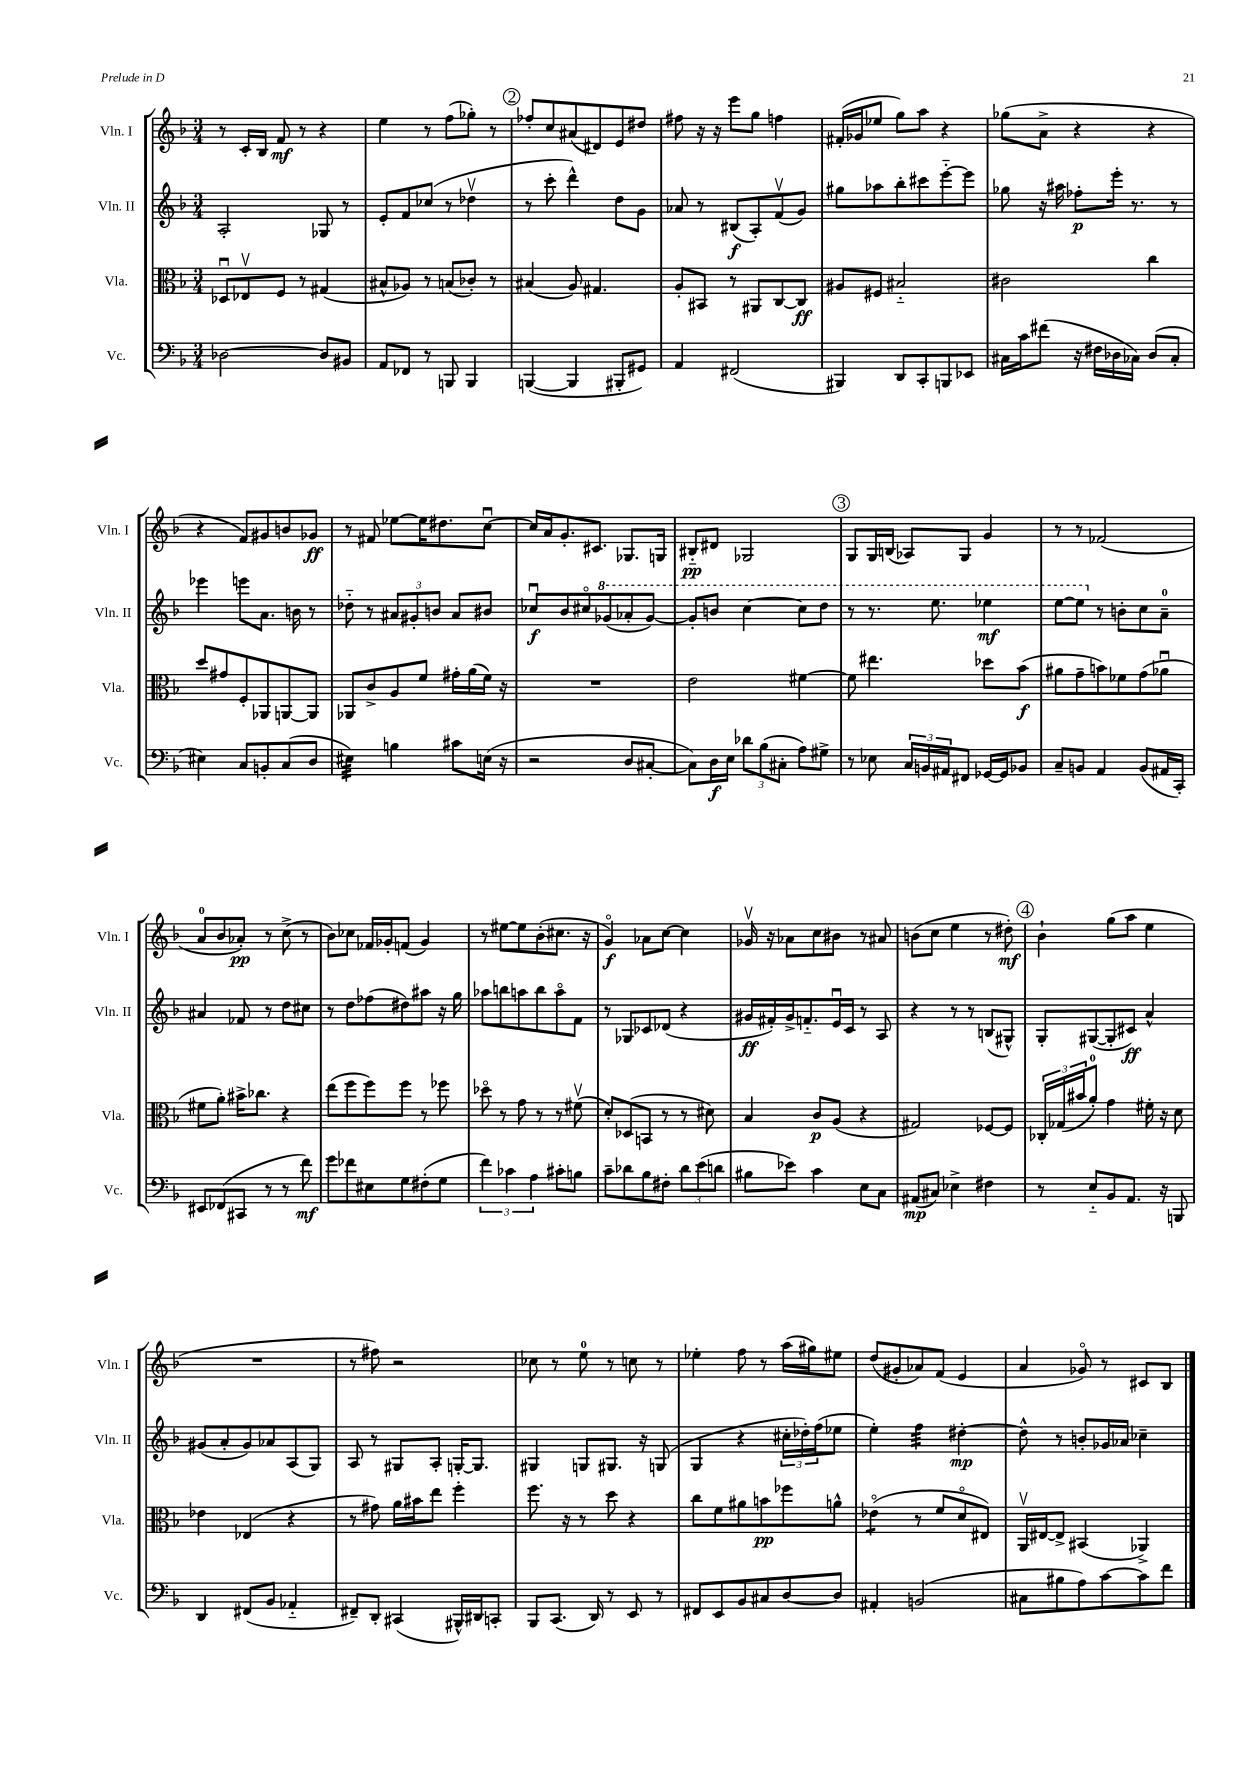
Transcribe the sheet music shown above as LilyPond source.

<<
\new StaffGroup <<
\new Staff = "s0" \with { instrumentName = "Vln. I" shortInstrumentName = "Vln. I" } {
    \clef treble \key f \major \numericTimeSignature \time 3/4
    r8 c'16-. bes16 f'8\mf r8 r4 |
    e''4 r8 f''8( ges''8-.) r8 |
    \mark \markup { \circle "2" } fes''8-. c''8 ais'8( dis'8) e'8 dis''8 |
    fis''8 r16 r16 e'''8 g''8 f''4 |
    fis'16-.( ges'16 ees''8 g''8) a''8 r4 |
    ges''8( a'8-> r4 r4 |
    r4 f'8) gis'8 b'8 ges'8\ff |
    r8 fis'8 ees''8~ ees''16 dis''8. c''8~\downbow |
    c''16 a'16 g'8.-. cis'8. ges8. g16 |
    bis8-_\pp dis'8 ges2 |
    \mark \markup { \circle "3" } g8 g16 b16( aes8) g8 g'4 |
    r8 r8 fes'2( |
    a'8-0 bes'8 aes'8-.\pp) r8 c''8->( r8 |
    bes'8) ces''8 fes'16 ges'16-. f'8( ges'4) |
    r8 eis''8~ eis''8 bes'8-.( cis''8. r16 |
    g'4\flageolet\f) aes'8 c''8~ c''4 |
    ges'16\upbow r16 aes'8 c''8 bis'8 r8 ais'8 |
    b'8( c''8 e''4 r8 dis''8-.\mf) |
    \mark \markup { \circle "4" } bes'4-! g''8( a''8 e''4 |
    R2. |
    r8 fis''8) r2 |
    ces''8 r8 e''8-0 r8 c''8 r8 |
    ees''4-. f''8 r8 a''16( gis''16) eis''8 |
    d''8( gis'8-. aes'8) f'8( e'4 |
    a'4 ges'8\flageolet) r8 cis'8 bes8 \bar "|." |
}
\new Staff = "s1" \with { instrumentName = "Vln. II" shortInstrumentName = "Vln. II" } {
    \clef treble \key f \major \numericTimeSignature \time 3/4
    a2-. ges8 r8 |
    e'8-. f'8 ces''8( r8 des''4\upbow |
    \mark \markup { \circle "2" } r8 c'''8-. d'''4-^) d''8 g'8 |
    aes'8 r8 bis8\f( a8-.) f'8\upbow( g'8) |
    gis''8 aes''8 bes''8-. cis'''8 e'''8~-_ e'''8 |
    ges''8 r16 ais''16 fes''8-.\p e'''16-. r8. r8 |
    ees'''4 e'''8 a'8. b'16 r8 |
    des''8-_ r8 \tuplet 3/2 { ais'8 gis'8-. b'8 } ais'8 bis'8 |
    ces''8\downbow\f bes'8 cis''8\flageolet \ottava #1 ges''8( aes''8-. ges''8~) |
    ges''8-. b''8 c'''4~ c'''8 d'''8 |
    \mark \markup { \circle "3" } r8 r8. e'''8. ees'''4\mf |
    e'''8~ e'''8 \ottava #0 r8 b'8-. c''8 a'8-0-- |
    ais'4 fes'8 r8 d''8 cis''8 |
    r8 d''8 fes''8( dis''8) ais''8 r16 g''16 |
    aes''8 b''8 a''8 b''8 a''8\flageolet f'8 |
    r8 ges8 ces'8 des'8( r4 |
    gis'16\ff fis'16-.) gis'16-> f'8.-_ e'16\downbow c'16 r8 a8 |
    r4 r8 r8 b8( gis8-^) |
    \mark \markup { \circle "4" } g8-. gis8~( gis8-. cis'8\ff) a'4-^ |
    gis'8( a'8-. gis'8) aes'8 a8( g8) |
    a8 r8 gis8 a8-. g16~-. g8. |
    gis4 g8 gis8. r16 g8( |
    g4 r4 \tuplet 3/2 { cis''16-. des''16-.) f''16( } ees''8 |
    e''4-.) f''4:32 dis''4~-.\mp |
    dis''8-^ r8 b'8-. ges'16 aes'16 ces''4-- \bar "|." |
}
\new Staff = "s2" \with { instrumentName = "Vla." shortInstrumentName = "Vla." } {
    \clef alto \key f \major \numericTimeSignature \time 3/4
    des8\downbow ees8\upbow f8 r8 gis4( |
    bis8-^ aes8) r8 b8( ces'8-.) r8 |
    \mark \markup { \circle "2" } bis4( a8) gis4. |
    a8-. bis,8 r8 ais,8 c8~ c8\ff |
    ais8 fis8 bis2-_ |
    cis'2 c''4 |
    d''8 gis'8 f8-. aes,8 a,8~ a,8 |
    aes,8 c'8-> a8 f'8 gis'16-. a'16( f'16) r16 |
    R2. |
    e'2 fis'4~ |
    \mark \markup { \circle "3" } fis'8 eis''4. des''8 bes'8\f( |
    ais'8 g'8-- b'8) fes'8 g'8( aes'8\downbow |
    fis'8 a'8-.) bis'16-> ces''8. r4 |
    e''8( f''8 f''8) f''8 r8 fes''8 |
    des''8\flageolet r8 g'8 r8 r8 fis'8\upbow( |
    d'8-.) des8( b,8 r8 r8 dis'8) |
    bes4 c'8\p a8( r4 |
    gis2) fes8~ fes8 |
    \mark \markup { \circle "4" } \tuplet 3/2 { ces16-. ges16( bis'16 } a'8-0-.) g'4 fis'16-. r16 d'8 |
    ees'4 ees4( r4 |
    r8 gis'8) a'16 bis'16 e''8 f''4-. |
    f''8. r16 r8 d''8 r4 |
    c''8 f'8 ais'8 b'8\pp fes''8 a'8-^ |
    ees'4:8\flageolet( r8 f'8 d'8\flageolet eis8) |
    a,16\upbow eis16~ eis8-> bis,4( aes,4->) \bar "|." |
}
\new Staff = "s3" \with { instrumentName = "Vc." shortInstrumentName = "Vc." } {
    \clef bass \key f \major \numericTimeSignature \time 3/4
    des2~ des8 bis,8 |
    a,8 fes,8 r8 b,,8 b,,4 |
    \mark \markup { \circle "2" } b,,4~( b,,4 bis,,8-. gis,8) |
    a,4 fis,2( |
    bis,,4) d,8 c,8-. b,,8 ees,8 |
    cis16 c'16 fis'8( r16 fis16 des16 ces16) des8( ces8-. |
    eis4) c8 b,8-. c8( d8 |
    eis4:32) b4 cis'8 e16( r16 |
    r2 d8 cis8~-. |
    cis8) d16\f e16 \tuplet 3/2 { des'8 bes8( cis8-. } a8) gis8-> |
    \mark \markup { \circle "3" } r8 ees8 \tuplet 3/2 { c16 b,16 ais,16 } fis,8 ges,16~ ges,16 bes,8 |
    c8-- b,8 a,4 b,8( ais,16 c,16-.) |
    eis,8 fes,8( cis,8 r8 r8 f'8\mf) |
    g'8 fes'8 eis8 g8 fis8-.( g8 |
    \tuplet 3/2 { f'4) ces'4 a4 } cis'8-. b8 |
    c'8-- des'8 bes8 fis8-. \tuplet 3/2 { des'8 e'8( d'8 } |
    bis8 ees'8) c'4 e8 c8 |
    ais,8\mp( cis8) ees4-> fis4 |
    \mark \markup { \circle "4" } r8 e8-_ bes,8 a,8. r16 b,,8 |
    d,4 fis,8( bes,8 aes,4-_ |
    fis,8--) d,8-. cis,4( bis,,16-^) dis,16 c,8-. |
    bes,,8 c,8.( d,16) r8 e,8 r8 |
    fis,8 e,8 bes,8 cis8 d8~ d8 |
    ais,4-. b,2( |
    cis8 bis8 a8) c'8~ c'8 f'8 \bar "|." |
}
>>
>>
\layout { \context { \Score \remove "Bar_number_engraver" } }
